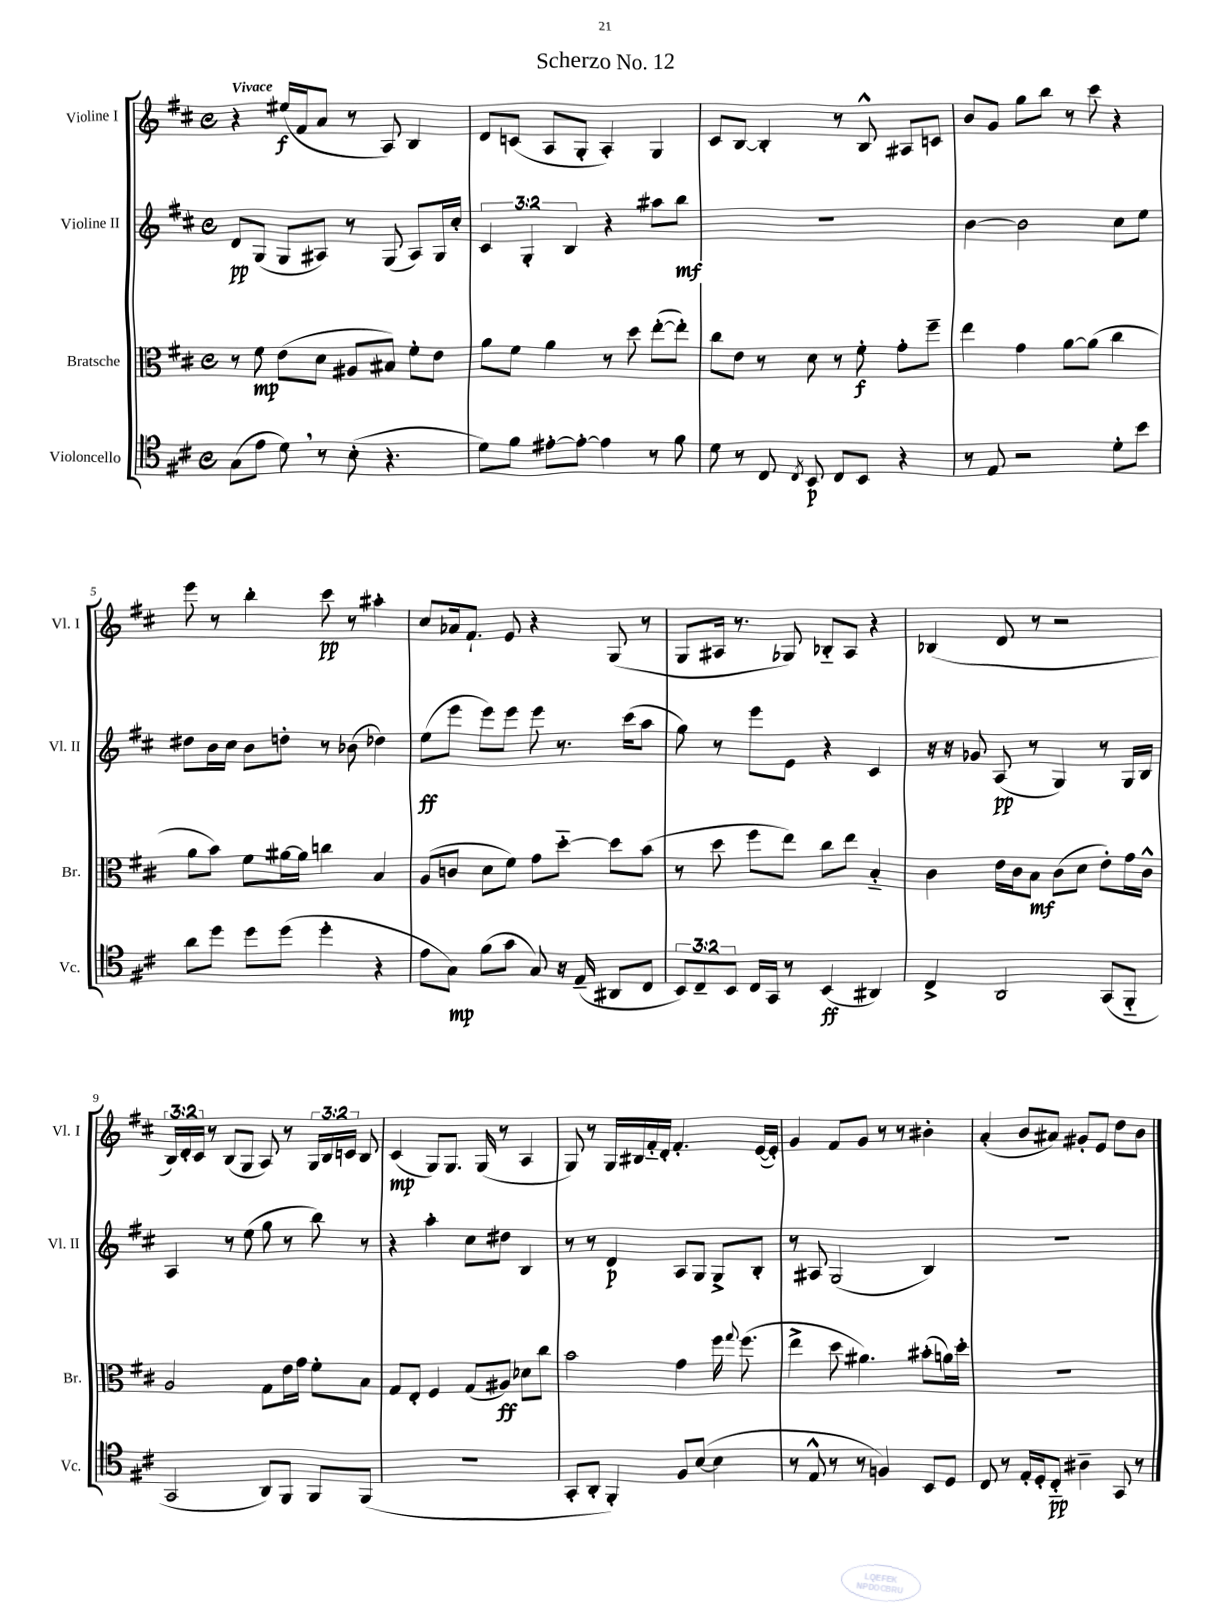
\header { title = "Scherzo No. 12" }
<<
\new StaffGroup <<
\new Staff = "s0" \with { instrumentName = "Violine I" shortInstrumentName = "Vl. I" } {
    \clef treble \key d \major \defaultTimeSignature \time 4/4 \override Staff.TupletNumber.text = #tuplet-number::calc-fraction-text \tempo "Vivace"
    \autoBeamOff r4 eis''16[\f( fis'16 a'8] r8 a8) b4 |
    d'8[ c'8]( a8[ g8]-. a4-.) g4 |
    cis'8[ b8]~ b4-. r8 b8-^ ais8[ c'8] |
    b'8[ g'8] g''8[ b''8] r8 cis'''8 r4 |
    e'''8 r8 b''4-. cis'''8\pp r8 ais''4-. |
    cis''8[ aes'16 fis'8.]-! e'8 r4 g8( r8 |
    g8[ ais16] r8. ges8) bes8[-_ ais8] r4 |
    bes4( d'8 r8 r2 |
    \tuplet 3/2 { b16[) d'16-. cis'16] } r8 b8[( g8] a8) r8 \tuplet 3/2 { g16[ b16 c'16] } b8 |
    cis'4\mp( g8[) g8.] g16( r8 a4 |
    g8) r8 g16[ bis16 fis'16-_ d'16]-. fis'4.-. e'16[~( e'16]-.) |
    g'4 fis'8[ g'8] r8 r8 bis'4-. |
    a'4-.( b'8[ ais'8]) gis'8[-. e'8] d''8[ b'8] \bar "|." |
}
\new Staff = "s1" \with { instrumentName = "Violine II" shortInstrumentName = "Vl. II" } {
    \clef treble \key d \major \defaultTimeSignature \time 4/4 \override Staff.TupletNumber.text = #tuplet-number::calc-fraction-text
    \autoBeamOff d'8[\pp g8]( g8[ ais8]) r8 g8( ais8[) g16 cis''16]-. |
    \tuplet 3/2 { cis'4 g4-. b4 } r4 ais''8[ b''8]\mf |
    R1 |
    b'4~ b'2 cis''8[ e''8] |
    dis''8[ b'16 cis''16] b'8[ d''8]-. r8 bes'8( des''4) |
    e''8[\ff( e'''8] e'''8[) e'''8] e'''8 r8. cis'''16[( a''8] |
    g''8) r8 e'''8[ e'8] r4 cis'4 |
    r16 r16 ges'8 a8\pp( r8 g4) r8 g16[ b16] |
    a4 r8 e''8( g''8 r8 b''8) r8 |
    r4 a''4-. cis''8[ dis''8] b4 |
    r8 r8 d'4\p a8[ g8] g8[-> b8]-. |
    r8 ais8 g2( b4) |
    R1 \bar "|." |
}
\new Staff = "s2" \with { instrumentName = "Bratsche" shortInstrumentName = "Br." } {
    \clef alto \key d \major \defaultTimeSignature \time 4/4
    \autoBeamOff r8 fis'8\mp e'8[( d'8] ais8[ bis8]) fis'8[-. e'8] |
    a'8[ fis'8] a'4 r8 d''8 e''8[~-.( e''8]-.) |
    cis''8[ e'8] r8 d'8 r8 fis'8-.\f g'8[-. fis''8]-- |
    e''4 g'4 a'8[~ a'8]( cis''4 |
    a'8[ b'8]) fis'8[ ais'16~ ais'16] c''4 b4 |
    a8[( c'8] d'8[ fis'8]) g'8[ d''8]~-_ d''8[ b'8]( |
    r8 d''8 fis''8[ e''8]) cis''8[ e''8] b4-_ |
    cis'4 e'16[ cis'16 b8]\mf cis'8[( d'8] e'8[-.) g'16 cis'16]-^ |
    a2 g8[ e'16 g'16] fis'8[-. b8] |
    g8[ e8]-. fis4 g8[( ais8]\ff) des'8[ cis''8] |
    b'2 g'4 fis''16 \appoggiatura { g''8 } fis''8.( |
    e''4-> d''8 ais'4.) bis'8[-.( a'16) d''16]-. |
    R1 \bar "|." |
}
\new Staff = "s3" \with { instrumentName = "Violoncello" shortInstrumentName = "Vc." } {
    \clef tenor \key d \major \defaultTimeSignature \time 4/4 \override Staff.TupletNumber.text = #tuplet-number::calc-fraction-text
    \autoBeamOff g8[( e'8] d'8) \breathe r8 b8-.( r4. |
    d'8[) fis'8] eis'8[~-. eis'8]~-. eis'4 r8 fis'8 |
    d'8 r8 cis8 \acciaccatura { cis8 } b,8\p cis8[ b,8] r4 |
    r8 e8 r2 d'8[-. b'8] |
    a'8[ d''8] d''8[ d''8]( d''4-. r4 |
    e'8[ g8]\mp) fis'8[( g'8] g8) r16 e16--( ais,8[ cis8] |
    \tuplet 3/2 { b,8[) cis8-- b,8] } cis16[ g,16] r8 b,4\ff( ais,4) |
    cis4-> a,2 g,8[( fis,8]-_ |
    g,2 a,8[) fis,8] fis,8[ fis,8]( |
    R1 |
    g,8[-. a,8]-. fis,4-.) fis8[ b8]~( b4 |
    r8 e8-^ r8 r8 f4) b,8[ d8] |
    cis8 r8 e16[-. d16-. cis8]-_\pp ais4-- g,8 r8 \bar "|." |
}
>>
>>
